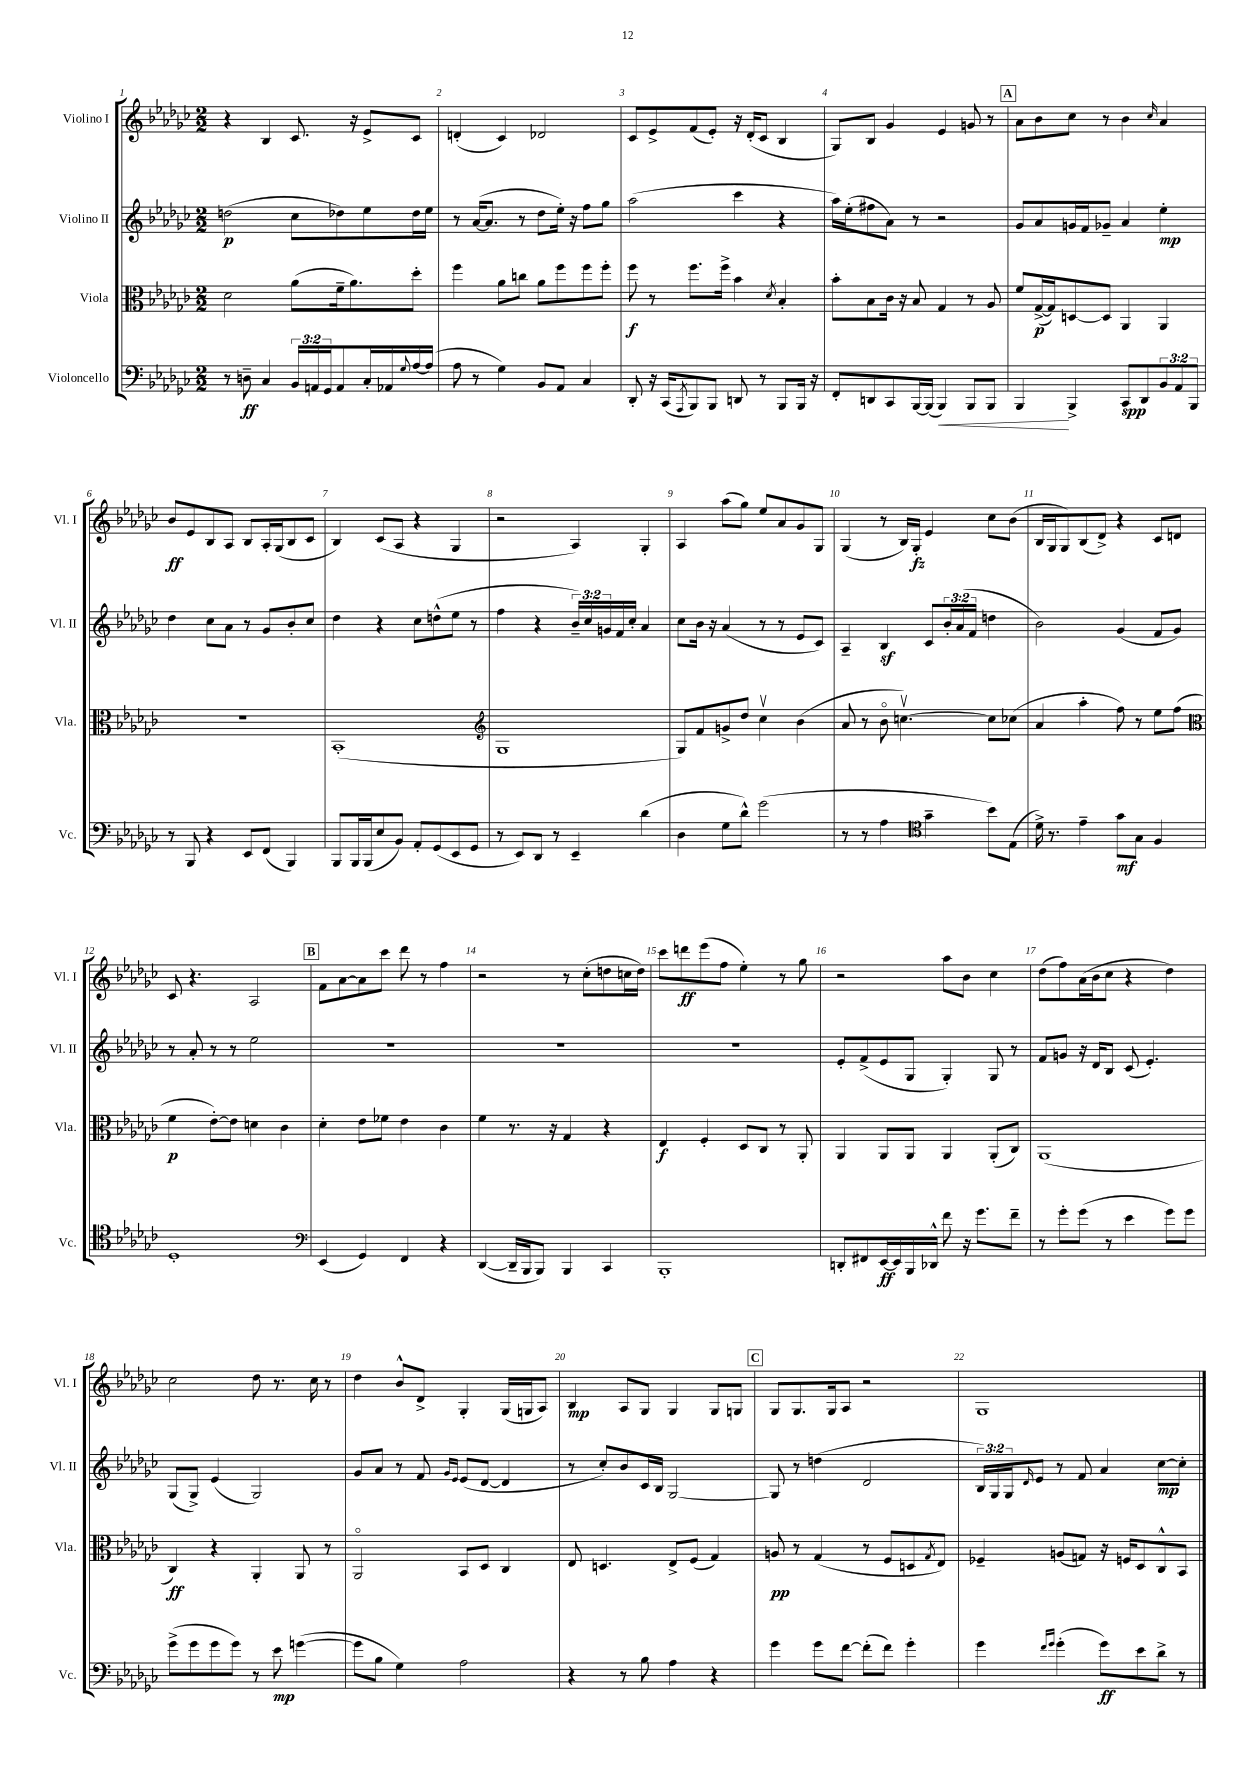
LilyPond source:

<<
\new StaffGroup <<
\new Staff = "s0" \with { instrumentName = "Violino I" shortInstrumentName = "Vl. I" } {
    \clef treble \key ges \major \numericTimeSignature \time 2/2
    r4 bes4 ces'8. r16 ees'8-> ces'8 |
    d'4-.( ces'4) des'2 |
    ces'8 ees'8-> f'8( ees'8-.) r16 des'16-.( ces'8 bes4 |
    ges8) bes8 ges'4 ees'4 g'8 r8 |
    \mark \markup { \box "A" } aes'8 bes'8 ces''8 r8 bes'4 \grace { ces''16 } aes'4 |
    bes'8\ff ees'8 bes8 aes8 bes8 aes16-. ges16( bes8 ces'8 |
    bes4) ces'8( aes8 r4 ges4 |
    r2 aes4) ges4-. |
    aes4 aes''8( ges''8) ees''8 aes'8 ges'8 ges8 |
    ges4( r8 bes16) ges16-.\fz ees'4 ces''8 bes'8( |
    bes16 ges16 ges8) bes8( des'8->) r4 ces'8 d'8 |
    ces'8 r4. aes2 |
    \mark \markup { \box "B" } f'8 aes'8~ aes'8 ces'''8 des'''8 r8 f''4 |
    r2 r8 ces''8-.( d''8 c''16 d''16) |
    ces'''8 d'''8\ff ees'''8( f''8 ees''4-.) r8 ges''8 |
    r2 aes''8 bes'8 ces''4 |
    des''8( f''8) aes'16( bes'16 ces''8 r4 des''4) |
    ces''2 des''8 r8. ces''16 r8 |
    des''4 bes'8-^ des'8-> ges4-. ges16( g16 aes8) |
    bes4\mp aes8 ges8 ges4 ges8 g8 |
    \mark \markup { \box "C" } ges8 ges8. ges16 aes8 r2 |
    ges1 \bar "|." |
}
\new Staff = "s1" \with { instrumentName = "Violino II" shortInstrumentName = "Vl. II" } {
    \clef treble \key ges \major \numericTimeSignature \time 2/2 \override Staff.TupletNumber.text = #tuplet-number::calc-fraction-text
    d''2\p( ces''8 des''8) ees''8 des''16 ees''16 |
    r8 aes'16~( aes'8. r8 des''8 ees''16-.) r16 f''8 ges''8 |
    aes''2( ces'''4 r4 |
    aes''16) ees''16-.( fis''8 aes'8) r8 r2 |
    \mark \markup { \box "A" } ges'8 aes'8 g'16 f'16 ges'8-- aes'4 ees''4-.\mp |
    des''4 ces''8 aes'8 r8 ges'8 bes'8-. ces''8 |
    des''4 r4 ces''8 d''8-^( ees''8 r8 |
    f''4 r4 \tuplet 3/2 { bes'16--) ces''16 g'16 } f'16 ces''16-. aes'4 |
    ces''8 bes'16 r16 aes'4( r8 r8 ees'8 ces'8) |
    aes4-- bes4\sf ces'8 \tuplet 3/2 { bes'16-. aes'16( f'16 } d''4 |
    bes'2) ges'4( f'8 ges'8) |
    r8 aes'8-. r8 r8 ees''2 |
    \mark \markup { \box "B" } R1 |
    R1 |
    R1 |
    ees'8-. f'8->( ees'8 ges8 ges4-.) ges8 r8 |
    f'8 g'8 r16 des'16 bes8 ces'8( ees'4.-.) |
    ges8( ges8->) ees'4( ges2) |
    ges'8 aes'8 r8 f'8 \grace { ges'16 ees'16 } ees'8( des'8~ des'4 |
    r8 ces''8-.) bes'8 ces'16 bes16 ges2~ |
    \mark \markup { \box "C" } ges8 r8 d''4( des'2 |
    \tuplet 3/2 { bes16) ges16 ges16 } \grace { des'16 } ees'8 r8 f'8 aes'4 ces''8~\mp ces''8-. \bar "|." |
}
\new Staff = "s2" \with { instrumentName = "Viola" shortInstrumentName = "Vla." } {
    \clef alto \key ges \major \numericTimeSignature \time 2/2
    des'2 aes'8( f'16-- aes'8.) des''8-. |
    f''4 aes'8 c''8 aes'8 f''8 f''8 f''8-. |
    f''8\f r8 f''8. f''16-> bes'4 \acciaccatura { des'8 } bes4-. |
    bes'8-. bes8 ces'16 r16 bes8 ges4 r8 aes8 |
    \mark \markup { \box "A" } f'8 ges16~->\p( ges16) d8~ d8 aes,4 aes,4 |
    R1 |
    bes,1-.( |
    \clef treble ges1 |
    ges8) f'8 g'8-> des''8 ces''4\upbow bes'4( |
    aes'8 r8 bes'8\flageolet c''4.~\upbow) c''8 ces''8( |
    aes'4 aes''4-. f''8) r8 ees''8 f''8( |
    \clef alto f'4\p ees'8~-.) ees'8 d'4 ces'4 |
    \mark \markup { \box "B" } des'4-. ees'8 fes'8 ees'4 ces'4 |
    f'4 r8. r16 ges4 r4 |
    ees4\f f4-. des8 ces8 r8 aes,8-. |
    aes,4 aes,8 aes,8 aes,4 aes,8-.( ces8) |
    aes,1( |
    ces4\ff) r4 aes,4-. aes,8 r8 |
    aes,2\flageolet bes,8 des8 ces4 |
    ees8 d4. ees8-> f8( ges4) |
    \mark \markup { \box "C" } a8\pp r8 ges4( r8 f8 d8 \acciaccatura { ges8 } ees8) |
    fes4-- a8( g8) r16 f16 des8 ces8-^ bes,8 \bar "|." |
}
\new Staff = "s3" \with { instrumentName = "Violoncello" shortInstrumentName = "Vc." } {
    \clef bass \key ges \major \numericTimeSignature \time 2/2 \override Staff.TupletNumber.text = #tuplet-number::calc-fraction-text
    r8 d8--\ff ces4 \tuplet 3/2 { bes,16 a,16 ges,16 } a,8 ces16-. aes,16 \appoggiatura { ges8 } aes16~ aes16( |
    aes8 r8 ges4) bes,8 aes,8 ces4 |
    des,8-. r16 ces,16( \acciaccatura { aes,,8 } bes,,8) bes,,8 d,8 r8 bes,,8 bes,,16 r16 |
    f,8-. d,8 ces,8 bes,,16~ bes,,16( bes,,4\<) bes,,8 bes,,8 |
    \mark \markup { \box "A" } bes,,4\! bes,,4-> ces,8\spp des,8 \tuplet 3/2 { bes,8 aes,8 bes,,8 } |
    r8 bes,,8 r4 ees,8 f,8( bes,,4) |
    bes,,8 bes,,16 bes,,16( ees8 bes,8) aes,8-. ges,8( ees,8 ges,8 |
    r8 ees,8) des,8 r8 ees,4-- des'4( |
    des4 ges8 des'8-^) ges'2( |
    r8 r8 aes4 \clef tenor ges'4-- bes'8) ees8( |
    des'16->) r8. ees'4-- ges'8\mf ges8 f4 |
    des1-. |
    \mark \markup { \box "B" } \clef bass ees,4( ges,4) f,4 r4 |
    des,4~( des,16-- bes,,16 bes,,8) bes,,4 ces,4 |
    bes,,1-. |
    d,8-. fis,8 ees,16~\ff ees,16 bes,,16 des,16-^ f'8 r16 ges'8. f'8-- |
    r8 ges'8-. ges'8( r8 ees'4 ges'8) ges'8 |
    ges'8->( ges'8 ges'8 ges'8) r8 ees'8\mp g'4~( |
    g'8 bes8 ges4) aes2 |
    r4 r8 bes8 aes4 r4 |
    \mark \markup { \box "C" } ges'4 ges'8 f'8~ f'8-.( f'8) ges'4-. |
    ges'4 \grace { f'16 ges'16 } ges'4-.( ges'8\ff) ees'8 des'8-> r8 \bar "|." |
}
>>
>>
\layout { \context { \Score \override BarNumber.break-visibility = ##(#f #t #t) barNumberVisibility = #all-bar-numbers-visible } }
